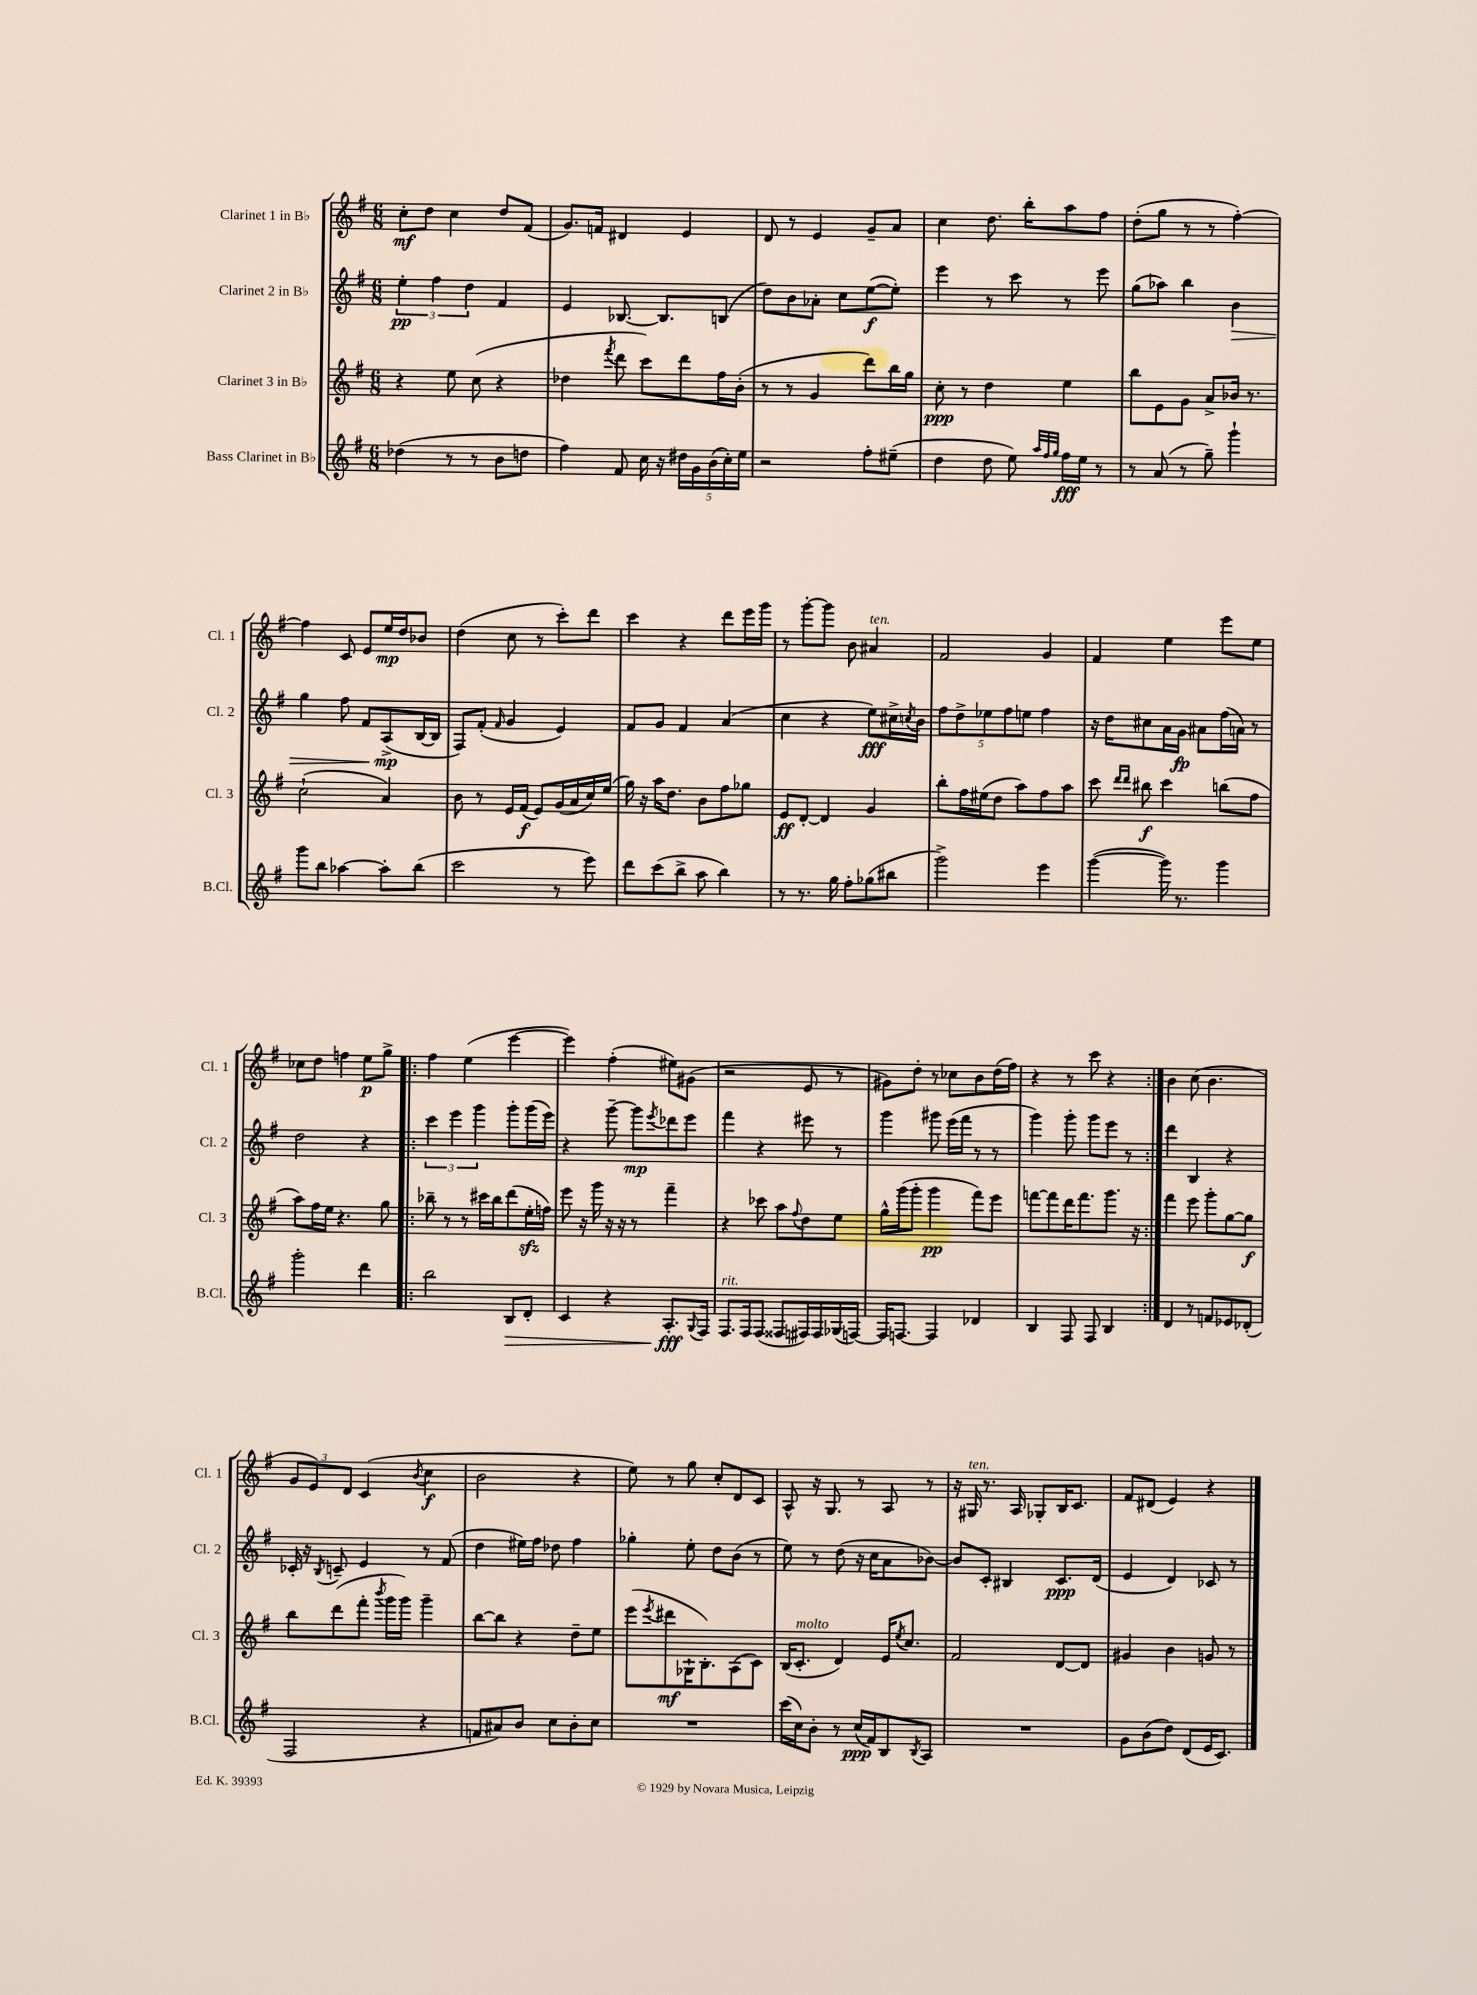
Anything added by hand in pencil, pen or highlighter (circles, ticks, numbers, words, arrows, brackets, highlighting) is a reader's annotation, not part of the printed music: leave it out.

**kern	**kern	**kern	**kern
*staff4	*staff3	*staff2	*staff1
*clefG2	*clefG2	*clefG2	*clefG2
*k[f#]	*k[f#]	*k[f#]	*k[f#]
*M6/8	*M6/8	*M6/8	*M6/8
(4dd-\	4r	6ee'\	8cc'\L
.	.	.	8dd\J
.	.	6ff#\	.
8r	8ee\	.	4cc\
.	.	6dd\	.
8r	(8cc\	.	.
8b\L	4r	4f#/	8dd/L
8dd\J	.	.	(8f#/J
=	=	=	=
4ff#\)	4dd-\	4e/	8.g/L)
.	.	.	16f/Jk
.	8qfff#/	.	.
8f#/	8ddd\	[8.B-/	4d#/
16cc\	8ccc\L)	.	.
16r	.	8.B-/]L	.
20dd#\LL	8ddd\	.	4e/
20g\	.	.	.
(20b\	.	.	.
.	16ff#\L	(8B/J	.
20cc'\)	.	.	.
.	(16b'\JJ	.	.
20ee\JJ	.	.	.
=	=	=	=
2r	8r	8dd\L)	8d/
.	8r	8b\	8r
.	4g/	8a-'\J	4e/
.	.	8cc\L	.
8ff#'\L	8ddd\L)	([8ee\	8g~/L
(8ee#~\J	16bb\L	8ee'\]J)	8a/J
.	16gg\JJ	.	.
=	=	=	=
4dd\	8cc'\	4eee\	4cc\
.	8r	.	.
8dd\	4dd\	8r	8.dd\
8ee\)	.	8ccc\	.
.	.	.	16bb'\LK
32qqaa/LLL	.	.	.
32qqff#/	.	.	.
32qqgg/JJJ	.	.	.
16ff#\LL	4ee\	8r	8aa\
16ee\JJ	.	.	.
8r	.	8eee\	8ff#\J
=	=	=	=
8r	8bb\L	(8gg\L	(8dd'\L
(8a/	8e\	8aa-\J)	8gg\J
8r	8g\J	4bb\	8r
8gg~\)	8a^/L	.	8r
4ggg`\	16b-/Jk	4b\	[4ff#'\)
.	8.r	.	.
=	=	=	=
8ggg\L	(2cc`\	4gg\	4ff#\]
8bb\J	.	.	.
[4aa-\	.	8ff#\	8c/
.	.	8f#/L	8e/L
8aa-'\]L	4a/)	(8A^/	16ee/L
.	.	.	16dd/J
(8bb\J	.	[16B/L	8b-/J
.	.	16B/]JJ	.
=	=	=	=
2ccc\	8b\	8F#/L)	(4dd\
.	8r	(8f#'/J	.
.	.	16qqf#/	.
.	16e/LL	4g/	8cc\
.	(16f#/JJ	.	.
.	8e/L)	.	8r
8r	(16g/L	4e/)	8ccc'\L)
.	16a/	.	.
8eee\)	16cc/)	.	8ddd\J
.	(16ee/JJ	.	.
=	=	=	=
8ddd\L	16gg\)	8f#/L	4ccc\
.	16r	.	.
(8ccc\	16aa\LK	8g/J	.
.	8.dd\J	.	.
8bb^\J	.	4f#/	4r
8aa\	8b\L	.	.
4bb\)	8ff#\	(4a/	8ddd\L
.	8gg-\J	.	16eee\L
.	.	.	16ggg\JJ
=	=	=	=
8r	8e/L	4cc\	8r
8.r	[8d'/J	.	[8ggg'\L
.	4d/]	4r	8ggg\]J
16gg\	.	.	.
8ff#'\L	.	.	8b\
(8gg-\	4g/	8ee\L)	4a#/
8bb#\J	.	16cc#^\L	.
.	.	8qcc/	.
.	.	16b\JJ	.
=	=	=	=
2ggg^\)	8bb'\L	10ff#\L	2f#/
.	.	10dd^\	.
.	16ff#\L	.	.
.	(16ee#\J	.	.
.	.	10ee-\	.
.	8dd\J	.	.
.	.	10ff#\	.
.	8aa\L)	.	.
.	.	10ee\J	.
4eee\	8ff#\	4ff#\	4g/
.	8aa\J	.	.
=	=	=	=
([4ggg\	8ccc\	16r	4f#/
.	.	16dd\LK	.
.	16qqddd/LL	.	.
.	16qqddd/JJ	.	.
.	8bb#\	8cc#\	.
16ggg\])	4ccc\	16a\L	4ee\
8.r	.	16g\JJ	.
.	.	8a#\L	.
4ggg\	(8bb\L	(16ff#\L	8eee\L
.	.	16a\JJ)	.
.	8ff#\J	8r	8ee\J
=	=	=	=
2ggg'\	8aa\L)	2dd\	8cc-\L
.	16ff#\L	.	8dd\J
.	16ee\JJ	.	.
.	4.r	.	4ff\
4ddd\	.	4r	8ee\L
.	8gg\	.	8gg^\J
=!|:	=!|:	=!|:	=!|:
2bb\	8bb-~\	6ccc\	4ff#\
.	8r	.	.
.	.	6eee\	.
.	8r	.	(4ee\
.	.	6ggg\	.
.	16ccc#\LL	.	.
.	16bb-\J	.	.
8B/L	(8ddd\	8ggg'\L	[4eee\
8d'/J	16ee'\L	(16ggg\L	.
.	16ff\JJ)	16eee\JJ)	.
=	=	=	=
4c/	8eee\	4r	4eee\])
.	16r	.	.
.	16ggg\	.	.
4r	16r	[8ggg~\	(4ff#'\
.	16r	.	.
.	8r	8ggg\]L	.
.	.	8qeee/	.
8.A'/L	4fff#~\	8ddd-\	8ee#\L)
.	.	8eee\J	(8g#\J
8qqG/	.	.	.
16F#/Jk	.	.	.
=	=	=	=
8.F#/L	4r	4fff#\	2r
16F#/k	.	.	.
(8F#/J	8ccc-\	4r	.
8F##/L	8aa\L	.	.
.	8qqff#/	.	.
16F#/L)	8dd\	8eee#\	8e/
16F#/	.	.	.
(16G-/	8ee\J	8r	8r
[16F/JJ)	.	.	.
=	=	=	=
16F/]LK	16gg^^\LL	4ggg\	8g#\L)
[8.F/J	(16ggg\J	.	.
.	8ggg'\J	.	8dd'\J
4F/]	4ggg\	8ggg#\	8r
.	.	(16eee\LL	8cc-\L
.	.	16fff#\JJ	.
4d-/	8fff#\L)	8r	8b\
.	8eee\J	8r	(16dd\L
.	.	.	16ff#\JJ)
=	=	=	=
4B/	[8fff\L	4ggg\)	4r
.	8fff\]	.	.
8F#/	16ddd\K	8ggg'\	8r
.	8.fff\	.	.
8F#/	.	8ggg\L	8ccc\
4B/	8.ggg\J	8eee\J	4r
.	.	8r	.
.	16r	.	.
=:|!	=:|!	=:|!	=:|!
4d/	4fff#\	4ddd\	4b\
8r	8eee\	4B/	(8cc\
8f/L	8ggg'\L	.	4.b\
8e-/	[8gg\	4r	.
(8d-'/J	8gg\]J	.	.
=	=	=	=
2F#/	8bb\L	16c-'/	12g/L
.	.	16r	.
.	.	.	12e/)
.	.	8qB/	.
.	(8ddd\	8c~/	.
.	.	.	12d/J
.	8fff#'\J	4e/	(4c/
.	8qbbb/	.	.
.	16ggg\LL	.	.
.	16ggg\JJ)	.	.
.	.	.	8qb/
4r	4ggg~\	8r	4cc\
.	.	(8f#/	.
=	=	=	=
8f/L	[8bb\L	4dd\	2b\
8a#/)	8bb\]J	.	.
8b/J	4r	16ee#\LL)	.
.	.	16ff#\JJ	.
8cc\L	.	8dd-\	.
8b'\	8dd~\L	4ff#\	4r
8cc\J	8ee\J	.	.
=	=	=	=
2.r	(8eee\L	4gg-'\	8ee\)
.	8qeee/	.	.
.	8ddd#\	.	8r
.	16G-`\K	8ee'\	8gg\
.	8.B'\)	.	.
.	.	8dd\L	8cc'/L
.	(8A\	(8b\J	8d/
.	8c\J)	8r	8c/J
=	=	=	=
(16ccc\LL	(16B/LK	8ee\)	8A^^/
16cc\J)	8.c'/J	.	.
8b'\J	.	8r	16r
.	.	.	8.G/
8r	4d/)	(8dd\	.
(16cc/LL	.	16r	8r
16f#/J)	.	16cc\LK	.
8B/	16e/LK	8a\	8A/
.	8qee/	.	.
.	8.cc/J	.	.
8qB/	.	.	.
8A/J	.	[8b-\J)	8r
=	=	=	=
2.r	2f#/	8b-/]L	16r
.	.	.	16G#/
.	.	8c'/J	8.r
.	.	4B#/	.
.	.	.	16A/
.	.	.	8G-'/L
.	[8d/L	8.c/L	16B/K
.	.	.	8.c/J
.	8d/]J	.	.
.	.	(16d/Jk	.
=	=	=	=
8g\L	4g#/	4e/	8f#/L
(8b\	.	.	(8d#/J
8dd\J)	4b\	4d/)	4e/)
(8d/L	.	.	.
16e/K	8g/	8c-/	4r
8.c/J)	.	.	.
.	8r	8r	.
==	==	==	==
*-	*-	*-	*-
